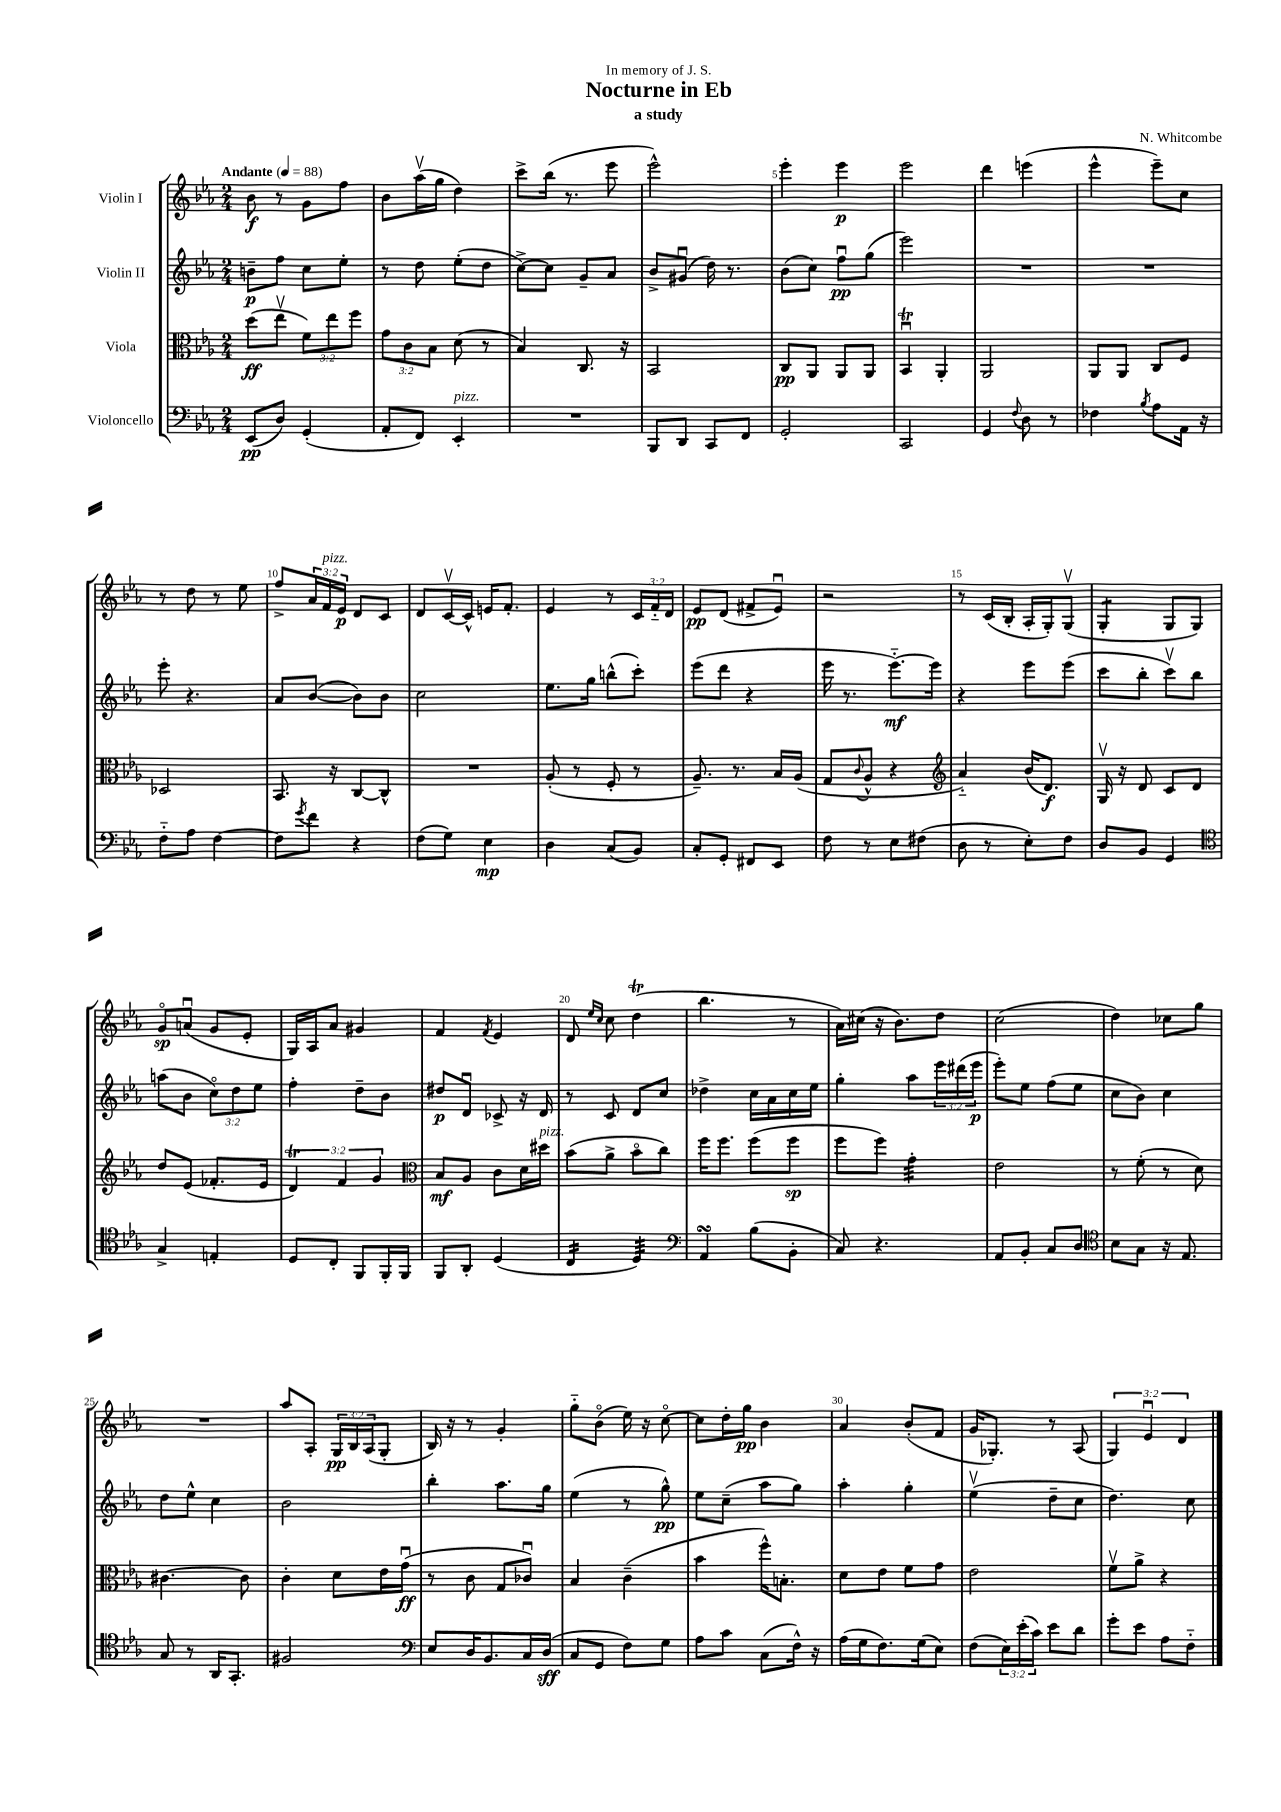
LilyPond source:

\header { title = "Nocturne in Eb" composer = "N. Whitcombe" subtitle = "a study" dedication = "In memory of J. S." }
<<
\new StaffGroup <<
\new Staff = "s0" \with { instrumentName = "Violin I" } {
    \clef treble \key ees \major \numericTimeSignature \time 2/4 \override Staff.TupletNumber.text = #tuplet-number::calc-fraction-text \tempo "Andante" 4 = 88
    bes'8\f r8 g'8 f''8 |
    bes'8 aes''16\upbow( g''16 d''4) |
    c'''8-> bes''16( r8. ees'''8 |
    ees'''2-^) |
    ees'''4-. ees'''4\p |
    ees'''2 |
    d'''4 e'''4( |
    ees'''4-^ ees'''8--) c''8 |
    r8 d''8 r8 ees''8 |
    f''8-> \tuplet 3/2 { aes'16 f'16^\markup { \italic "pizz." } ees'16\p } d'8 c'8 |
    d'8 c'16~\upbow c'16-^ e'16 f'8.-. |
    ees'4 r8 \tuplet 3/2 { c'16 f'16-_ d'16 } |
    ees'8\pp d'8( fis'8-> ees'8\downbow) |
    r2 |
    r8 c'16( bes16-. aes16-. g16-.) g8\upbow( |
    g4:8-. g8 g8) |
    g'8\flageolet\sp a'8\downbow( g'8 ees'8-. |
    g16) aes16 aes'8 gis'4 |
    f'4 \acciaccatura { f'8 } ees'4 |
    d'8 \grace { ees''16 c''16 } c''8 d''4\trill( |
    bes''4. r8 |
    aes'16) cis''16( r16 bes'8.) d''8 |
    c''2( |
    d''4) ces''8 g''8 |
    R2 |
    aes''8 aes8-. \tuplet 3/2 { g16\pp bes16 aes16( } g8-. |
    bes16) r16 r8 g'4-. |
    g''8-_ bes'8\flageolet( ees''16) r16 c''8~\flageolet |
    c''8 d''16-. g''16\pp bes'4 |
    aes'4 bes'8-.( f'8 |
    g'16 ges8.-.) r8 aes8( |
    \tuplet 3/2 { g4) ees'4\downbow d'4 } \bar "|." |
}
\new Staff = "s1" \with { instrumentName = "Violin II" } {
    \clef treble \key ees \major \numericTimeSignature \time 2/4 \override Staff.TupletNumber.text = #tuplet-number::calc-fraction-text
    b'8--\p f''8 c''8 ees''8-. |
    r8 d''8 ees''8-.( d''8 |
    c''8~->) c''8 g'8-- aes'8 |
    bes'8-> gis'8\downbow( d''16) r8. |
    bes'8( c''8) f''8\downbow\pp g''8( |
    ees'''2) |
    R2 |
    R2 |
    ees'''8-. r4. |
    aes'8 bes'8~( bes'8) bes'8 |
    c''2 |
    ees''8. g''16 b''8-^( c'''8-.) |
    ees'''8( d'''8 r4 |
    ees'''16 r8. ees'''8.~-_\mf) ees'''16 |
    r4 ees'''8 ees'''8( |
    c'''8 bes''8-. c'''8\upbow) bes''8 |
    a''8( bes'8 \tuplet 3/2 { c''8\flageolet) d''8 ees''8 } |
    f''4-. d''8-- bes'8 |
    dis''8\p d'8\downbow ces'8-> r16 d'16 |
    r8 c'8 d'8 c''8 |
    des''4-> c''16 aes'16 c''16 ees''16 |
    g''4-. aes''8 \tuplet 3/2 { ees'''16 dis'''16( ees'''16\p } |
    ees'''8-.) ees''8 f''8( ees''8 |
    c''8 bes'8) c''4 |
    d''8 ees''8-^ c''4 |
    bes'2 |
    bes''4-. aes''8. g''16 |
    ees''4( r8 g''8-^\pp) |
    ees''8 c''8--( aes''8 g''8) |
    aes''4-. g''4-. |
    ees''4\upbow( d''8-- c''8 |
    d''4.) c''8 \bar "|." |
}
\new Staff = "s2" \with { instrumentName = "Viola" } {
    \clef alto \key ees \major \numericTimeSignature \time 2/4 \override Staff.TupletNumber.text = #tuplet-number::calc-fraction-text
    d''8\ff( ees''8\upbow \tuplet 3/2 { f'8) ees''8 f''8 } |
    \tuplet 3/2 { g'8 c'8 bes8 } d'8( r8 |
    bes4) c8. r16 |
    bes,2 |
    c8\pp aes,8 aes,8 aes,8 |
    bes,4\downbow\trill aes,4-. |
    aes,2 |
    aes,8 aes,8 c8 f8 |
    des2 |
    bes,8. r16 c8~ c8-^ |
    R2 |
    aes8-.( r8 f8-. r8 |
    aes8.--) r8. bes16 aes16( |
    g8 \appoggiatura { c'8 } aes8-^ r4 |
    \clef treble aes'4-_) bes'16( d'8.\f) |
    g16\upbow r16 d'8 c'8 d'8 |
    d''8 ees'8( fes'8.-. ees'16 |
    \tuplet 3/2 { d'4\trill) f'4 g'4 } |
    \clef alto bes8\mf aes8 c'8 d'16 dis''16^\markup { \italic "pizz." } |
    bes'8( aes'8-> bes'8\flageolet c''8) |
    f''16 f''8. f''8( f''8\sp |
    f''8 f''8) g'4:32-. |
    ees'2 |
    r8 f'8-.( r8 d'8) |
    cis'4.~ cis'8 |
    c'4-. d'8 ees'16 g'16\downbow\ff( |
    r8 c'8 g8 ces'8\downbow) |
    bes4 c'4--( |
    bes'4 f''16-^) b8.-. |
    d'8 ees'8 f'8 g'8 |
    ees'2 |
    f'8\upbow aes'8-> r4 \bar "|." |
}
\new Staff = "s3" \with { instrumentName = "Violoncello" } {
    \clef bass \key ees \major \numericTimeSignature \time 2/4 \override Staff.TupletNumber.text = #tuplet-number::calc-fraction-text
    ees,8\pp( d8) g,4-.( |
    aes,8-. f,8) ees,4-.^\markup { \italic "pizz." } |
    R2 |
    bes,,8 d,8 c,8 f,8 |
    g,2-. |
    c,2 |
    g,4 \appoggiatura { f8 } d8 r8 |
    fes4 \acciaccatura { bes8 } aes8 aes,16 r16 |
    f8-_ aes8 f4~ |
    f8 \acciaccatura { g'8 } f'8 r4 |
    f8( g8) ees4\mp |
    d4 c8( bes,8) |
    c8-. g,8-. fis,8 ees,8 |
    f8 r8 ees8 fis8( |
    d8 r8 ees8-.) f8 |
    d8 bes,8 g,4 |
    \clef tenor g4-> e4-. |
    d8 c8-. f,8 f,16-. f,16 |
    f,8 aes,8-. d4( |
    c4:16 d4:32) |
    \clef bass aes,4\turn bes8( bes,8-. |
    c8) r4. |
    aes,8 bes,8-. c8 d8 |
    \clef tenor bes8 g8 r16 ees8. |
    g8 r8 aes,16 g,8.-. |
    fis2 |
    \clef bass ees8 d16 bes,8. c16 d16\sff( |
    c8 g,8 f8) g8 |
    aes8 c'8 c8( f16-^) r16 |
    aes16( g16 f8.) g16( ees8) |
    f8( \tuplet 3/2 { ees16) ees'16-.( c'16) } ees'8 d'8 |
    g'8-. ees'8 aes8 f8-_ \bar "|." |
}
>>
>>
\layout { \context { \Score \override BarNumber.break-visibility = ##(#f #t #t) barNumberVisibility = #(every-nth-bar-number-visible 5) } }
